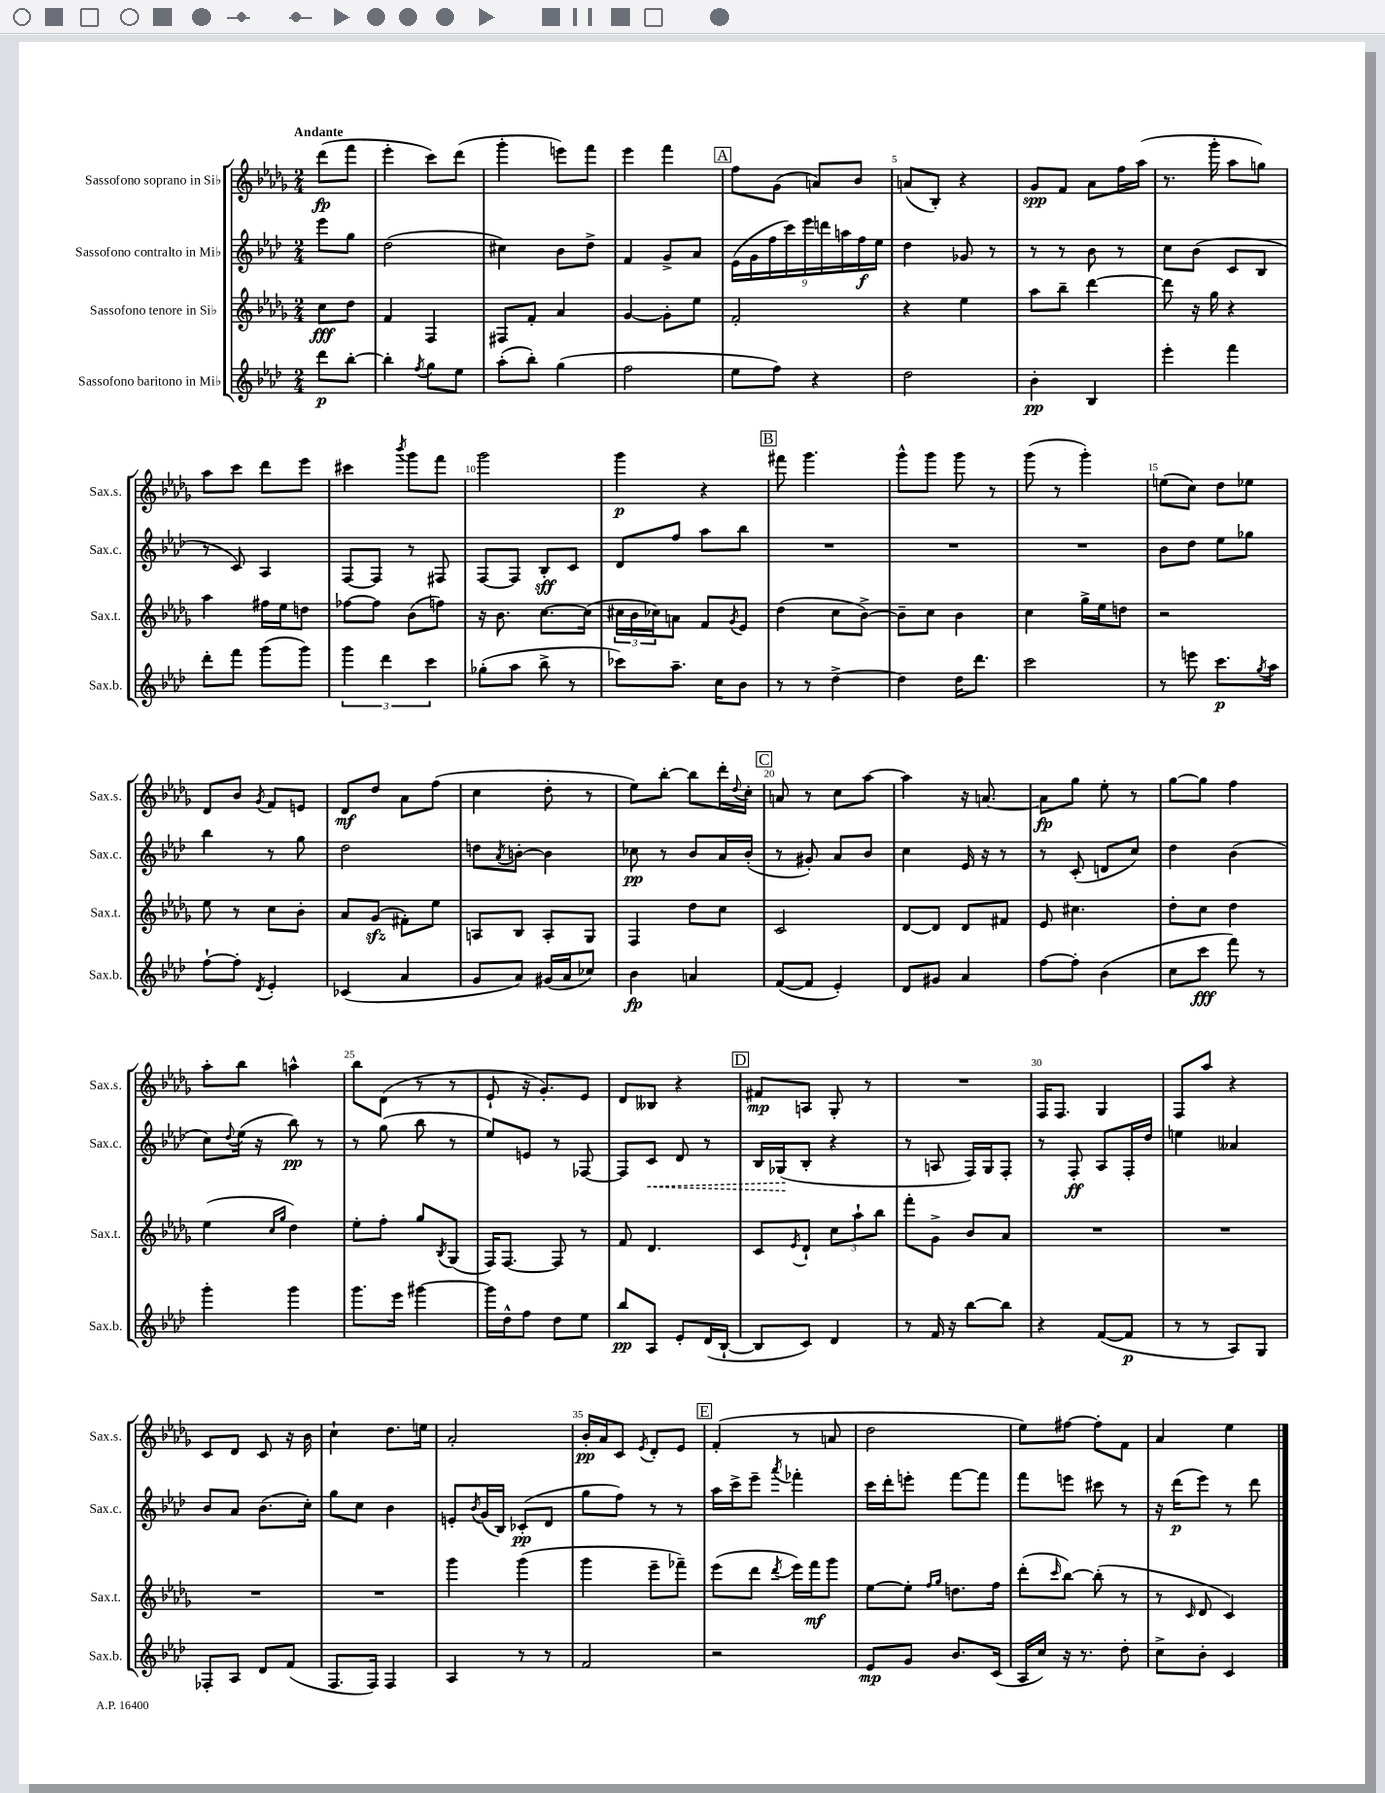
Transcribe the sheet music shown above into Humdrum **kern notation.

**kern	**kern	**kern	**kern
*staff4	*staff3	*staff2	*staff1
*clefG2	*clefG2	*clefG2	*clefG2
*k[b-e-a-d-]	*k[b-e-a-d-g-]	*k[b-e-a-d-]	*k[b-e-a-d-g-]
*M2/4	*M2/4	*M2/4	*M2/4
8ddd-\L	8cc\L	8eee-\L	(8ddd-\L
[8bb-'\J	8dd-\J	8gg\J	8fff\J
=	=	=	=
4bb-'\]	4f/	(2dd-\	4eee-'\
8qff/	.	.	.
8gg\L	4F/	.	8ccc\L)
8ee-\J	.	.	(8ddd-\J
=	=	=	=
(8aa-'\L	8F#/L	4cc#\)	4ggg-'\
8bb-'\J)	8f'/J	.	.
(4gg\	4a-/	8b-\L	8eee\L)
.	.	8dd-^\J	8fff\J
=	=	=	=
2ff\	[4g-/	4f/	4eee-\
.	8g-'\]L	8g^/L	4fff\
.	8ee-\J	8a-/J	.
=	=	=	=
8ee-\L	2f'/	(18e-\LL	8ff\L
.	.	18g\	.
.	.	18ff\	.
8ff\J)	.	.	(8g-\J
.	.	18ccc\)	.
.	.	18eee-\	.
4r	.	.	8a/L)
.	.	18ddd\	.
.	.	18aa\	.
.	.	.	8b-/J
.	.	18ff\	.
.	.	18ee-\JJ	.
=	=	=	=
2dd-\	4r	4dd-\	(8a/L
.	.	.	8B-'/J)
.	4ee-\	8g-/	4r
.	.	8r	.
=	=	=	=
4b-'\	8aa-\L	8r	8g-/L
.	8bb-~\J	8r	8f/J
4B-/	[4ddd-\	8b-\	8a-\L
.	.	8r	16ff\L
.	.	.	(16aa-\JJ
=	=	=	=
4eee-'\	8ddd-\]	8cc\L	8.r
.	16r	(8b-\J	.
.	16gg-\	.	16ggg-'\
4fff\	4r	8c/L	8aa-\L
.	.	8B-/J	8gg\J)
=	=	=	=
8ddd-'\L	4aa-\	8r	8aa-\L
8fff\J	.	8c/)	8ccc\J
(8ggg\L	16ff#\LL	4A-/	8ddd-\L
.	16ee-\J	.	.
8ggg\J)	8dd\J	.	8eee-\J
=	=	=	=
6ggg\	[8ff-\L	[8F/L	4ccc#\
.	8ff-\]J	8F/]J	.
6ddd-\	.	.	.
.	.	.	8qbbb-/
.	(8b-\L	8r	8ggg-\L
6ccc\	.	.	.
.	8ff\J)	8F#/	8fff\J
=	=	=	=
(8gg-'\L	16r	[8F/L	2ggg-\
.	8.b-\	.	.
8aa-\J	.	8F/]J	.
8bb-^\	[8.cc\L	8B-'/L	.
8r	.	8c/J	.
.	(16cc\]Jk	.	.
=	=	=	=
8ccc-\L)	24cc#\LL	8d-/L	4ggg-\
.	24b-\	.	.
.	24cc-\J)	.	.
8.aa-~\J	8a\J	8ff/J	.
.	8f/L	8aa-\L	4r
16cc\LK	.	.	.
.	8qg-/	.	.
8b-\J	8e-/J	8bb-\J	.
=	=	=	=
8r	(4dd-\	2r	8fff#\
8r	.	.	4.ggg-\
[4dd-^\	8cc\L	.	.
.	[8b-^\J)	.	.
=	=	=	=
4dd-\]	8b-~\]L	2r	8ggg-^^\L
.	8cc\J	.	8ggg-\J
16dd-\LK	4b-\	.	8ggg-\
8.ddd-\J	.	.	.
.	.	.	8r
=	=	=	=
2ccc\	4cc\	2r	(8ggg-\
.	.	.	8r
.	16gg-^\LL	.	4ggg-'\)
.	16ee-\J	.	.
.	8dd\J	.	.
=	=	=	=
8r	2r	8b-\L	(8ee\L
8eee\	.	8dd-\J	8cc\J)
8.ccc\L	.	8ee-\L	8dd-\L
.	.	8gg-\J	8ee-\J
8qgg/	.	.	.
16aa-\Jk	.	.	.
=	=	=	=
[8ff`\L	8ee-\	4bb-\	8d-/L
8ff'\]J	8r	.	8b-/J
8qd-/	.	.	8qg-/
4e-'/	8cc\L	8r	8f/L
.	8b-'\J	8gg\	8e/J
=	=	=	=
(4c-/	8a-/L	2dd-\	8d-/L
.	(8g-/J	.	8dd-/J
4a-/	8f#'\L)	.	8a-\L
.	8ee-\J	.	(8ff\J
=	=	=	=
8g/L	8A/L	8dd\L	4cc\
.	.	8qa-/	.
8a-/J)	8B-/J	[8b'\J	.
(16g#/LL	8A'/L	4b\]	8dd-'\
16a-/J	.	.	.
8cc-/J)	8G-/J	.	8r
=	=	=	=
4b-\	4F/	8cc-\	8ee-\L)
.	.	8r	[8bb-'\J
4a/	8dd-\L	8b-/L	8bb-\]L
.	8cc\J	16a-/L	16ddd-'\L
.	.	.	8qqdd-/
.	.	(16b-'/JJ	16cc'\JJ
=	=	=	=
([8f/L	2c/	8r	8a/
8f/]J	.	8g#'/)	8r
4e-'/)	.	8a-/L	8cc\L
.	.	8b-/J	[8aa-\J
=	=	=	=
8d-/L	[8d-/L	4cc\	4aa-\]
8g#/J	8d-/]J	.	.
4a-/	8d-/L	16e-/	16r
.	.	16r	[8.a/
.	8f#/J	8r	.
=	=	=	=
[8ff\L	8e-/	8r	8a\]L
8ff'\]J	4.cc#\	(8c'/	8gg-\J
(4b-\	.	8d/L	8ee-'\
.	.	8cc/J)	8r
=	=	=	=
8cc\L	8dd-'\L	4dd-\	[8gg-\L
8ccc\J	8cc\J	.	8gg-\]J
8fff\)	4dd-\	(4b-\	4ff\
8r	.	.	.
=	=	=	=
4ggg'\	(4ee-\	8cc\L)	8aa-'\L
.	.	8qqdd-/	.
.	.	(16ee-\Jk	8bb-\J
.	.	16r	.
.	16qqcc/LL	.	.
.	16qqgg-/JJ	.	.
4ggg\	4dd-\)	8bb-\)	4aa^^\
.	.	8r	.
=	=	=	=
8.ggg\L	8ee-'\L	8r	8bb-\L
.	8ff'\J	(8gg\	(8d-\J
16eee-\Jk	.	.	.
[4ggg#\	8gg-/L	8bb-\	8r
.	8qB-/	.	.
.	(8G-/J	8r	8r
=	=	=	=
16ggg#\]LL	16F/LK)	8ee-/L)	8e-`/
16dd-^^\J	[8.F/J	.	.
8ff\J	.	8e/J	16r
.	.	.	8.g-'/L)
8dd-\L	8F/]	8r	.
8ee-\J	8r	[8F-/	8e-/J
=	=	=	=
8bb-/L	8f/	8F-/]L	8d-/L
8A-/J	4.d-/	8c/J	8B--/J
8e-'/L	.	8d-/	4r
(16d-/L	.	8r	.
[16B-`/JJ	.	.	.
=	=	=	=
8B-/]L	8c/L	16B-/LL	8f#/L
.	.	(16G-/J	.
.	8qe-/	.	.
8c/J)	8d-`/J	8B-'/J	8A/J
4d-/	12cc\L	4r	8G-'/
.	12aa-`\	.	.
.	.	.	8r
.	12bb-\J	.	.
=	=	=	=
8r	8fff'\L	8r	2r
16f/	8g-^\J	8A/	.
16r	.	.	.
[8bb-\L	8b-/L	16F/LL)	.
.	.	16G/J	.
8bb-\]J	8a-/J	8F'/J	.
=	=	=	=
4r	2r	8r	16F/LK
.	.	.	8.F/J
.	.	8F'/	.
([8f/L	.	8A-/L	4G-/
8f/]J	.	16F'/L	.
.	.	16dd-/JJ	.
=	=	=	=
8r	2r	4ee\	8F/L
8r	.	.	8aa-/J
8A-/L)	.	4a--/	4r
8G/J	.	.	.
=	=	=	=
8F-'/L	2r	8b-/L	8c/L
8A-/J	.	8a-/J	8d-/J
8d-/L	.	(8.b-\L	8c/
(8f/J	.	.	16r
.	.	16cc'\Jk)	16b-\
=	=	=	=
8.F/L	2r	8gg\L	4cc`\
.	.	8cc\J	.
16F/Jk)	.	.	.
4F/	.	4b-\	8.dd-\L
.	.	.	16ee\Jk
=	=	=	=
4A-/	4ggg-\	8e'/L	2a-'/
.	.	8qb-/	.
.	.	(16g/L	.
.	.	16B-/JJ)	.
8r	(4ggg-\	(8c-'/L	.
8r	.	8d-/J	.
=	=	=	=
2f/	4ggg-\	8gg\L	16b-'/LL
.	.	.	16a-/J
.	.	8ff\J)	8c/J
.	.	.	8qe-/
.	8eee-~\L	8r	8d-'/L
.	8fff-~\J)	8r	8e-/J
=	=	=	=
2r	(8eee-\L	16aa-\LL	(4f'/
.	.	16ccc^\J	.
.	8ddd-\J	8eee-~\J	.
.	8qddd-/	8qaaa-/	.
.	16eee-\LL)	4fff-'\	8r
.	16fff\J	.	.
.	8ggg-\J	.	8a/
=	=	=	=
8e-/L	[8ee-\L	16ccc\LL	2dd-\
.	.	16ddd-'\J	.
8g/J	8ee-'\]J	8eee'\J	.
.	16qqff/LL	.	.
.	16qqgg-/JJ	.	.
8.b-/L	8.dd\L	[8fff\L	.
.	.	8fff\]J	.
(16c/Jk	16ff\Jk	.	.
=	=	=	=
16A-/LL	(8ddd-'\L	8fff\L	8ee-\L)
16cc/JJ)	.	.	.
.	16qqccc/	.	.
16r	[8bb-\J)	8eee\J	[8ff#\J
8.r	.	.	.
.	(8bb-'\]	8ccc#\	8ff#'\]L
8dd-'\	8r	8r	8f\J
=	=	=	=
8cc^\L	8r	16r	4a-/
.	.	(16ddd-\LK	.
.	16qqc/	.	.
8b-'\J	8d-/	8eee-\J)	.
4c/	4c/)	8r	4ee-\
.	.	8ddd-\	.
==	==	==	==
*-	*-	*-	*-
